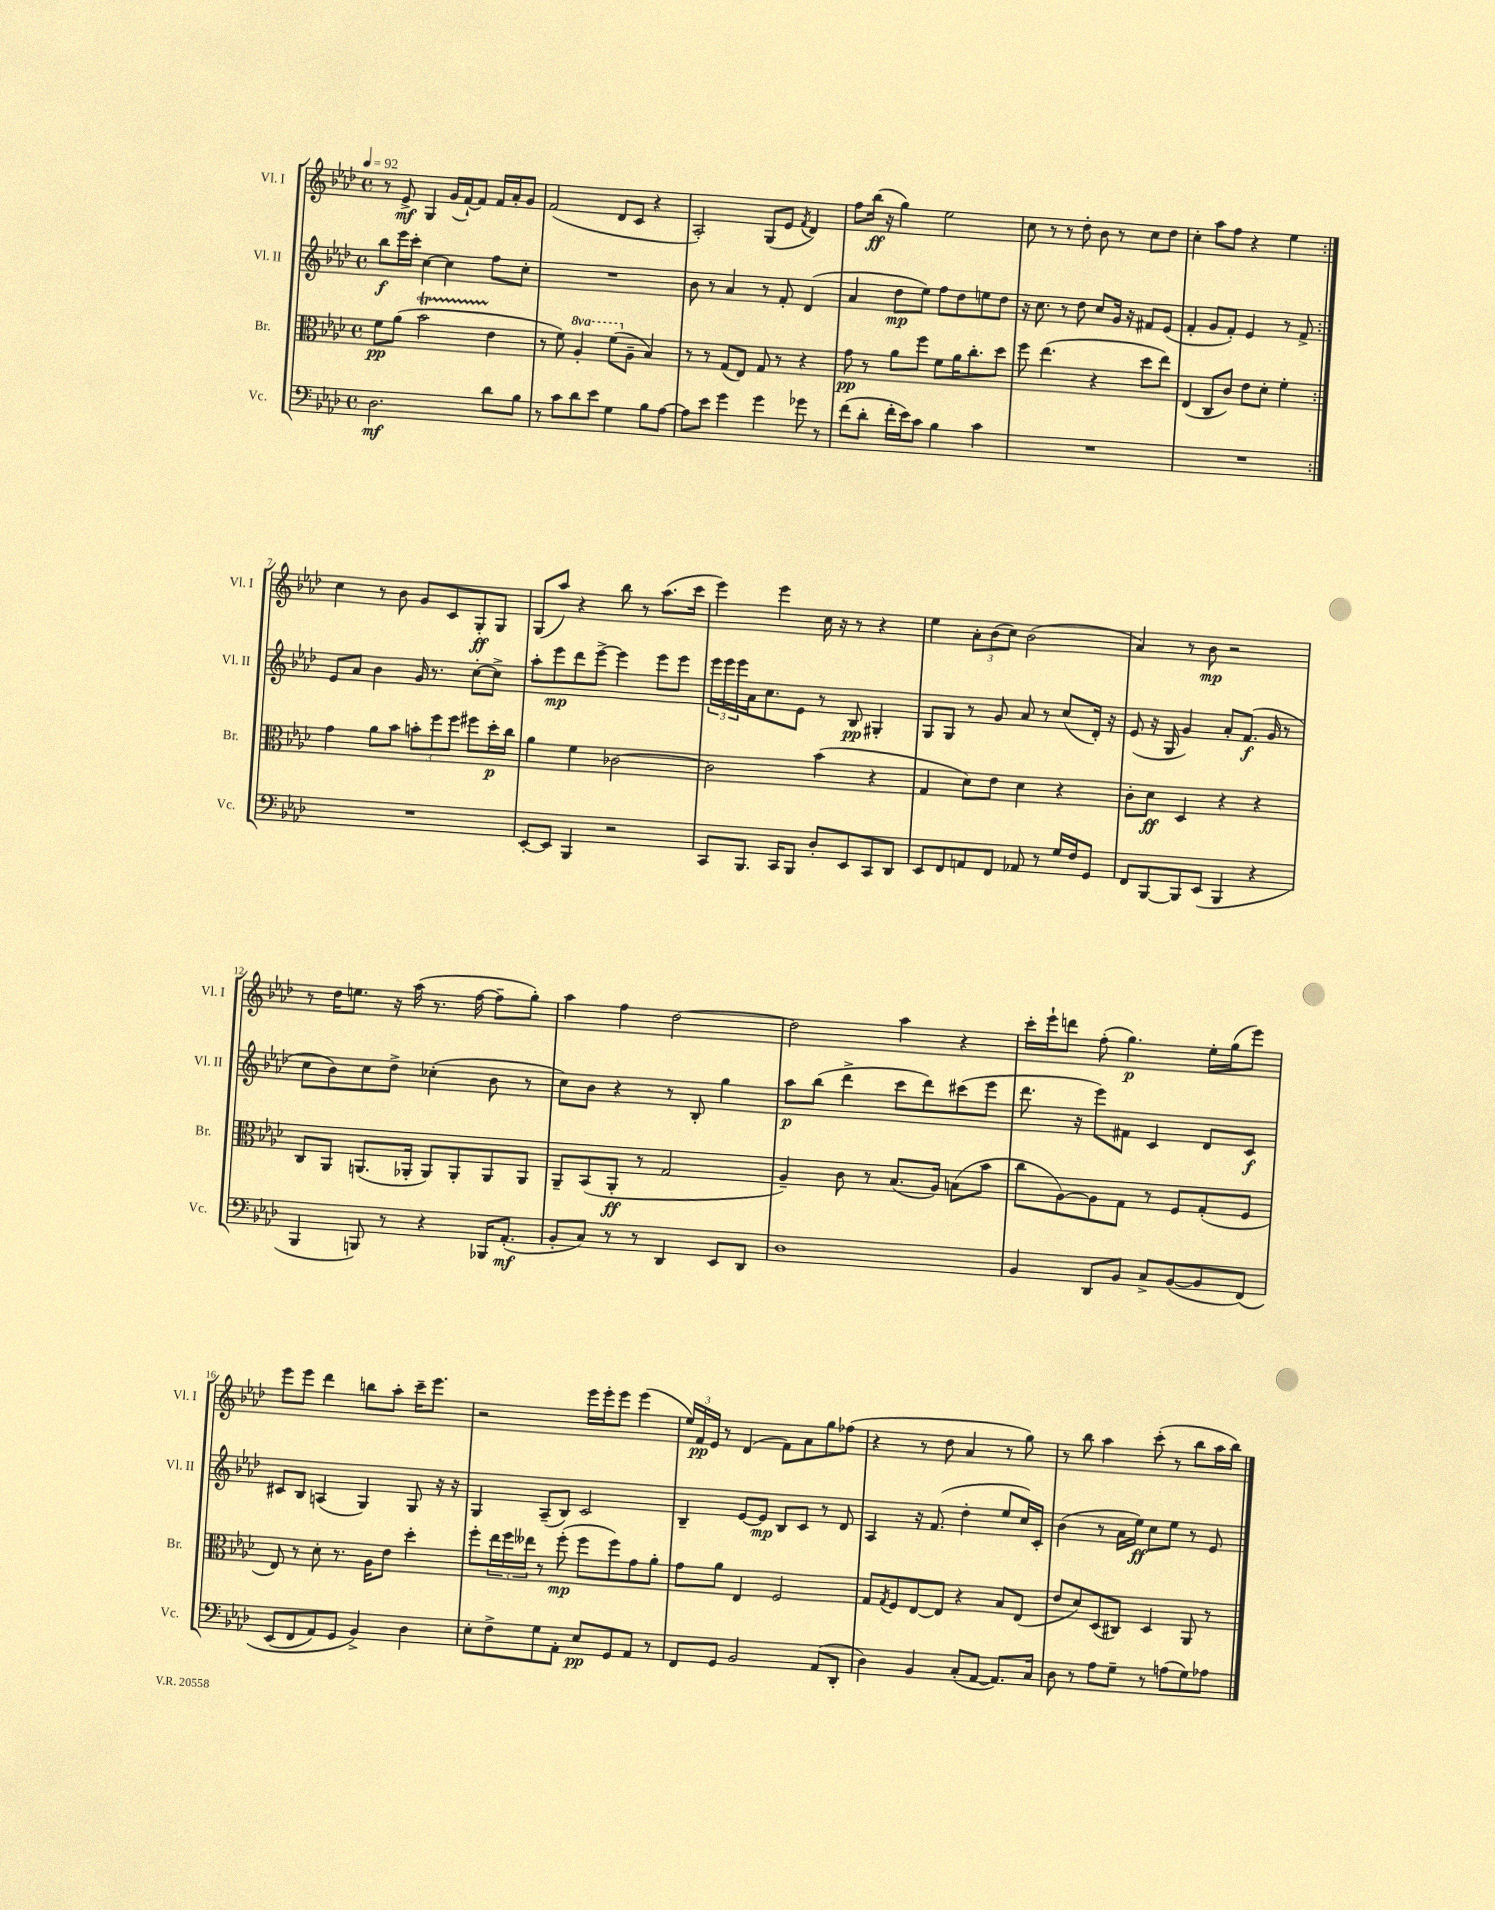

**kern	**kern	**kern	**kern
*staff4	*staff3	*staff2	*staff1
*clefF4	*clefC3	*clefG2	*clefG2
*k[b-e-a-d-]	*k[b-e-a-d-]	*k[b-e-a-d-]	*k[b-e-a-d-]
*M4/4	*M4/4	*M4/4	*M4/4
*met(c)	*met(c)	*met(c)	*met(c)
*MM92	*MM92	*MM92	*MM92
2.D-	8f	8bb-	8r
.	(8a-	16eee-	8e-^
.	.	16ccc'	.
.	2b-	[4cc	4G
.	.	4cc]	(16g
.	.	.	[16f`)
.	.	.	8f]
8d-	4e-	8ff	16f
.	.	.	16a-'
8B-	.	8cc'	8g
=	=	=	=
8r	8r	1r	(2f
8c	8f)	.	.
8d-	4a-'	.	.
8e-	.	.	.
4G	(8ff	.	8d-
.	8A-~	.	8c
8B-	4B-)	.	4r
[8A-	.	.	.
=	=	=	=
8A-]	8r	8b-	2A-')
8e-	8r	8r	.
4g	(8G	4a-	.
.	8E-)	.	.
4g	8G	8r	(8G
.	8r	8f'	8e-
.	.	.	8qf
8g-	4r	(4d-	4d-)
8r	.	.	.
=	=	=	=
(8f	8g	4a-	8ff
8d-'	8r	.	(16bb-
.	.	.	16r
16f'	8a-	8dd-	4gg)
16e-)	.	.	.
8c	8ff	8ee-)	.
4B-	8f	8ff	2ee-
.	16a-	8dd-	.
.	8.cc'	.	.
4c	.	8ee	.
.	8dd-	8dd-	.
=	=	=	=
1r	8ff	16r	8cc
.	.	8.cc	.
.	(4.ee-	.	8r
.	.	8r	8r
.	.	8dd-	8dd-'
.	4r	8cc	8b-
.	.	16g	8r
.	.	16r	.
.	8dd-	8f#	8cc
.	8ee-)	(8e-	8dd-
=	=	=	=
1r	(4E-	4f'	4cc'
.	8C	8g	8aa-
.	8c)	8f')	8ff
.	8e-	4e-	4r
.	8d-'	.	.
.	4f'	8r	4ee-
.	.	8f^	.
=:|!	=:|!	=:|!	=:|!
1r	4g	8e-	4cc
.	.	8a-	.
.	8a-	4b-	8r
.	8b-	.	8b-
.	12b'	16g	8g
.	.	8.r	.
.	12ff	.	.
.	.	.	8c
.	12ff	.	.
.	8ff#	[8cc'	8G'
.	16dd-'	8cc^]	8G
.	16cc	.	.
=	=	=	=
[8EE-'	4a-	8aa-'	(8G
8EE-]	.	8eee-	8aa-)
4BBB-	4f	8ddd-	4r
.	.	[8eee-^	.
2r	[2c-	4eee-]	8bb-
.	.	.	8r
.	.	8eee-	(8.aa-
.	.	8eee-	.
.	.	.	16ccc
=	=	=	=
8CC	2c-]	24eee-	4eee-)
.	.	24eee-	.
.	.	24eee-	.
8.BBB-	.	16a-	.
.	.	8.cc	.
.	.	.	4eee-
16CC	.	.	.
8BBB-	.	8e-	.
8D-'	(4b-	8r	16cc
.	.	.	16r
8EE-	.	8B-	8r
8CC	4r	4G#'	4r
8DD-	.	.	.
=	=	=	=
8EE-	4G	8G	4ee-
8FF	.	8G	.
8AA	8d-)	8r	12a-'
.	.	.	(12b-
8FF	8e-	8g	.
.	.	.	12cc)
8AA-	4d-	8a-	(2b-
8r	.	8r	.
16G	4r	(8cc	.
16F	.	.	.
8GG	.	16d-')	.
.	.	16r	.
=	=	=	=
8FF	8c'	(8e-	4a-)
[8BBB-	8d-	16r	.
.	.	16G	.
8BBB-]	4D-	4g)	8r
(8EE-	.	.	8b-
4BBB-	4r	8a-'	2r
.	.	(8.f	.
4r	4r	.	.
.	.	16g	.
.	.	8r	.
=	=	=	=
4BBB-	8C	8cc	8r
.	8AA-	8b-)	16dd-
.	.	.	8.ee
8BBB)	(8.AA	8cc	.
8r	.	8dd-^	16r
.	16AA-'	.	(16aa-
4r	8AA-)	(4cc-'	8.r
.	8AA-'	.	.
.	.	.	[16ff
16BBB-	8AA-	8b-	8ff~]
(8.AA-'	.	.	.
.	8AA-	8r	8gg')
=	=	=	=
8BB-'	8AA-~	8cc)	4aa-
8C)	(8BB-	8b-	.
8r	8AA-'	4r	4ff
8r	8r	.	.
4DD-	2G	8r	[2dd-
.	.	8B-'	.
8EE-	.	4gg	.
8DD-	.	.	.
=	=	=	=
1D-	4A-~)	8aa-	2dd-]
.	.	(8bb-	.
.	8c	4ddd-^	.
.	8r	.	.
.	(8.B-	8ccc	4aa-
.	.	8ddd-)	.
.	16A-)	.	.
.	(8B	(8ccc#	4r
.	8b-	8eee-	.
=	=	=	=
4BB-	8cc	8.ddd-	16ccc'
.	.	.	16eee-`
.	[8A-)	.	8ddd
.	.	16r	.
8DD-	8A-]	8eee-)	(8ff'
8BB-	8G	8f#	4.gg)
8C^	8r	4c	.
([8BB-	8F	.	.
8BB-]	(8G'	8d-	16ee-'
.	.	.	(16gg
&(8FF)	8F	8c	8eee-)
=	=	=	=
(8EE-	8E-)	8c#	8eee-
8FF	8r	8B-	8eee-
8AA-)	8d-'	(4A	4ddd-
8GG	8.r	.	.
4BB-^&)	.	4G)	8bb
.	16A-	.	.
.	8e-	.	8aa-'
4D-	4dd-'	8G	16ccc~
.	.	.	8.eee-
.	.	16r	.
.	.	16r	.
=	=	=	=
8E-'	8ff'	4G	2r
8F^	24ee-	.	.
.	24ff	.	.
.	24ee--	.	.
8G	8r	(8A-~	.
8AA-'	(8ff'	8B-)	.
8E-	8ff	2c	16eee-
.	.	.	16eee-'
8GG	8ff)	.	8eee-
8AA-	8g	.	(4eee-
8r	8a-'	.	.
=	=	=	=
8FF	8g	4B-~	24ee-)
.	.	.	24f
.	.	.	24e-
8GG	8a-	.	8r
2BB-	4E-	[8e-	(4d-
.	.	8e-]	.
.	2F	8B-	8f)
.	.	8c	8a-
(8AA-	.	8r	8gg
8DD-'	.	8d-	(8ff-
=	=	=	=
4D-)	8G	4A-	4r
.	8qG	.	.
.	8F	.	.
4BB-	[8E-	16r	8r
.	.	(8.f	.
.	8E-]	.	8dd-
(8C'	4r	4dd-'	4a-
[8AA-	.	.	.
8.AA-])	8B-	8ee-	8r
.	(8E-	16cc)	8gg)
16C	.	16c'	.
=	=	=	=
8D-	8e-	(4b-	8r
8r	8d-)	.	8bb-
8A-	(8D-	8r	4aa-
8G~	8C#)	16a-	.
.	.	16ee-)	.
8r	4D-	8cc	(8ccc'
(8A	.	8ee-	8r
8G)	8AA-	8r	8bb-
8A-	8r	8e-	16aa-
.	.	.	16bb-)
==	==	==	==
*-	*-	*-	*-
